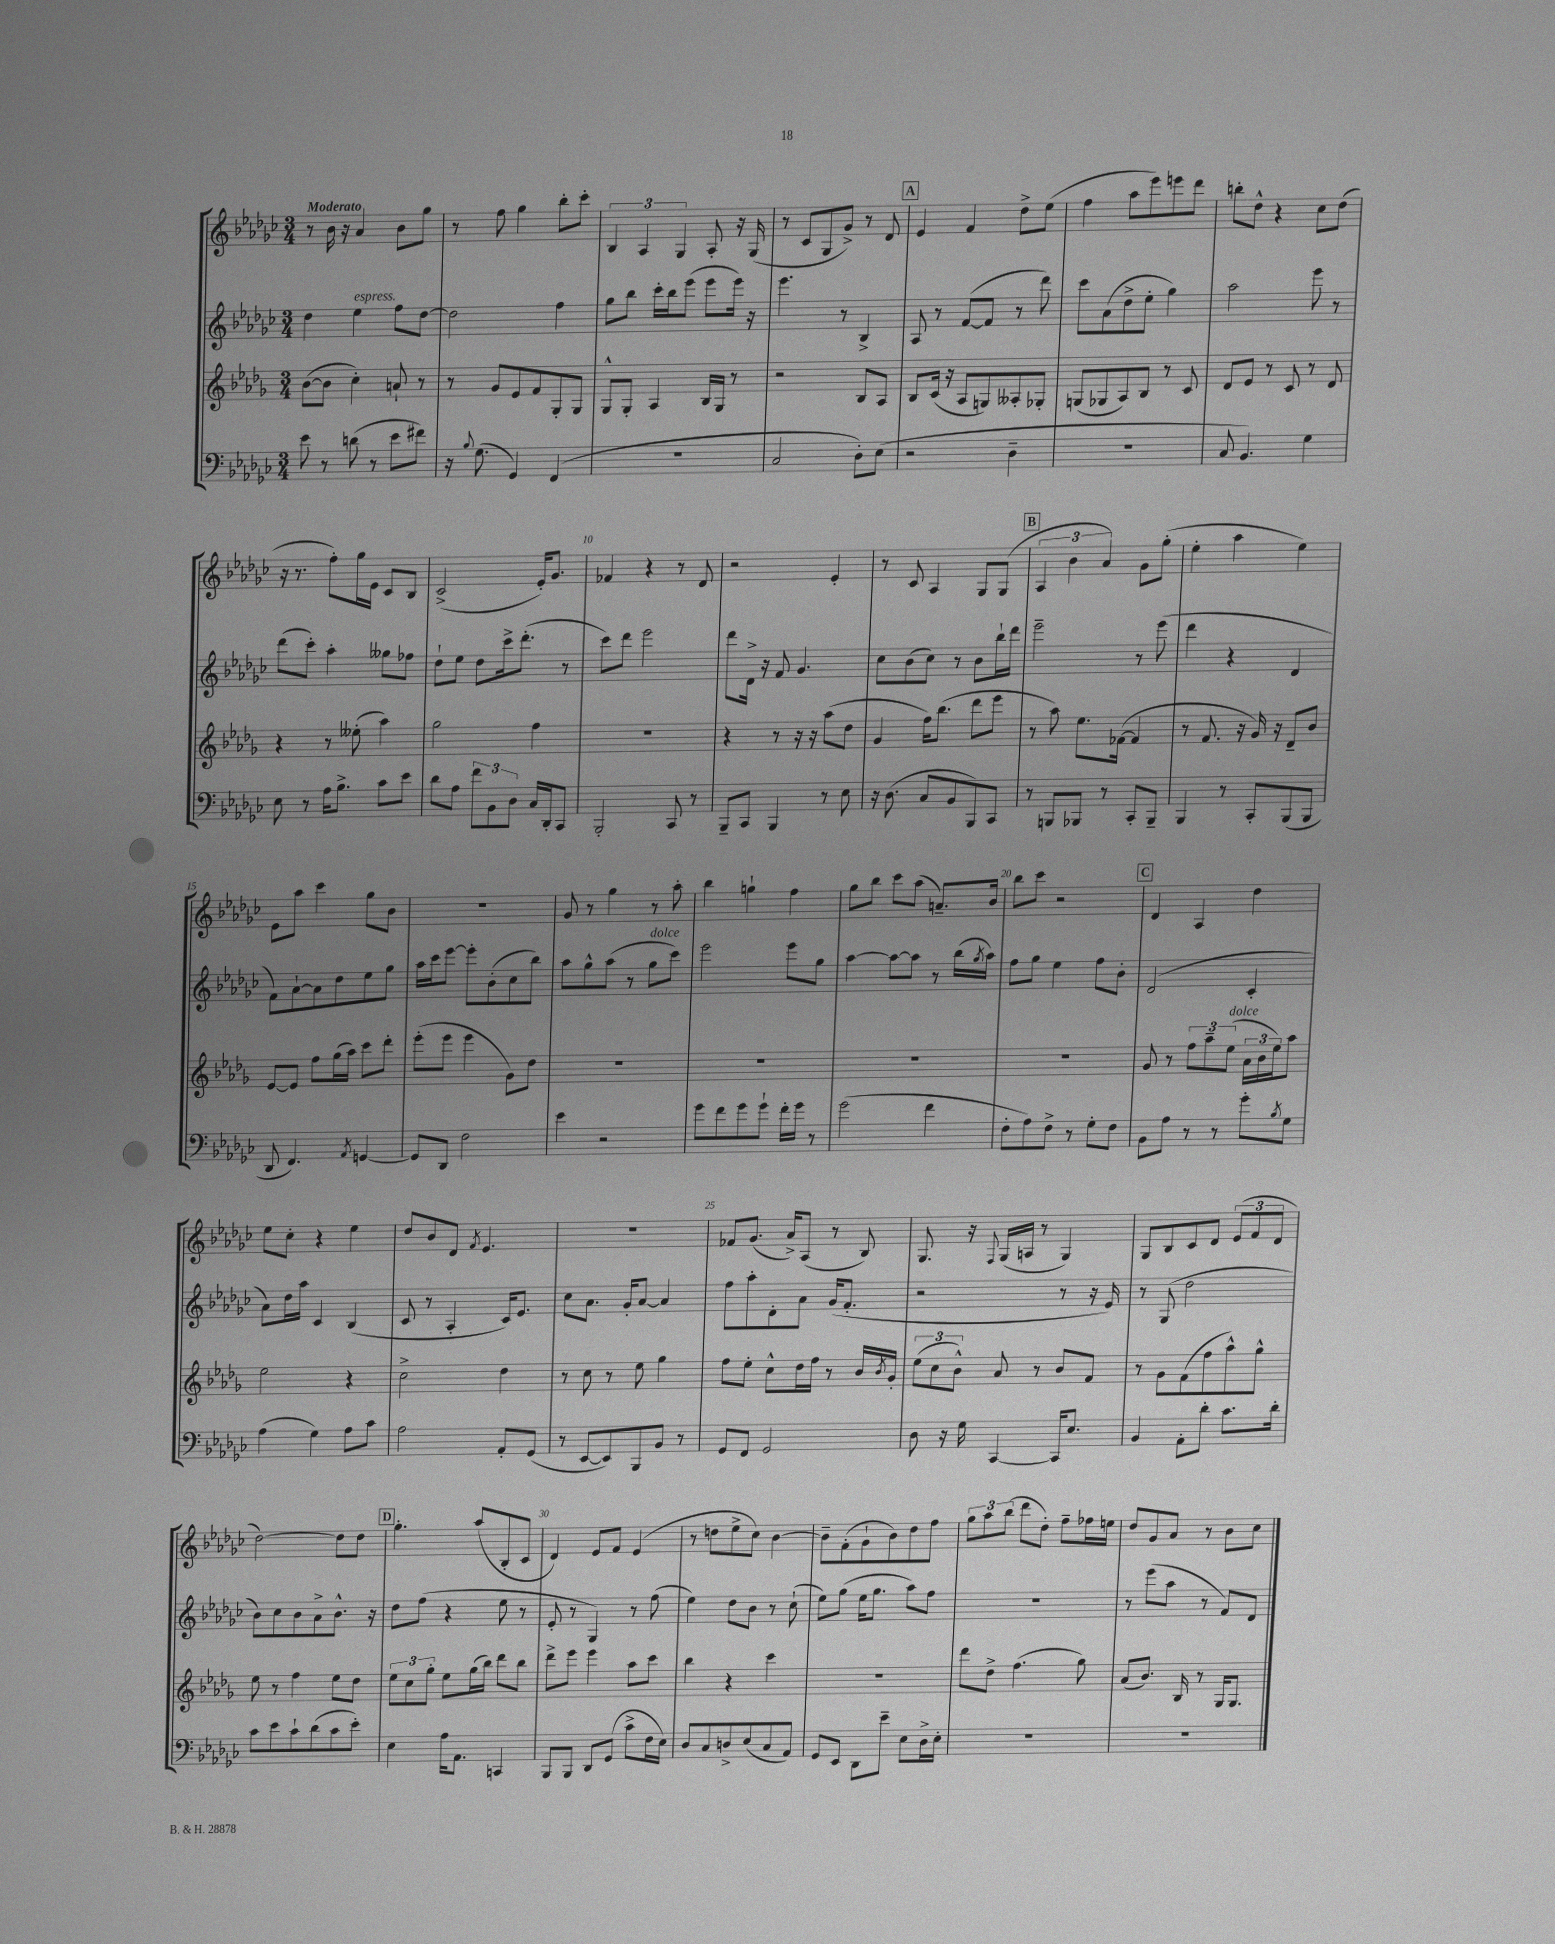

**kern	**kern	**kern	**kern
*staff4	*staff3	*staff2	*staff1
*clefF4	*clefG2	*clefG2	*clefG2
*k[b-e-a-d-g-c-]	*k[b-e-a-d-g-]	*k[b-e-a-d-g-c-]	*k[b-e-a-d-g-c-]
*M3/4	*M3/4	*M3/4	*M3/4
8e-\	([8b-\L	4dd-\	8r
8r	8b-\]J	.	16b-\
.	.	.	16r
(8d\	4cc'\)	4ee-\	4a-/
8r	.	.	.
8e-\L	8a`/	8ff\L	8b-\L
8f#\J)	8r	[8dd-\J	8gg-\J
=	=	=	=
16r	8r	2dd-\]	8r
8qqB-/	.	.	.
(8.G-\	.	.	.
.	8g-/L	.	8ff\
4GG-/)	8e-/	.	4gg-\
.	8f/	.	.
(4FF/	8G-'/	4ff\	8bb-'\L
.	8G-/J	.	8ccc-'\J
=	=	=	=
2.r	8G-^^/L	8gg-\L	6B-/
.	8G-'/J	8bb-\J	.
.	.	.	6A-/
.	4A-/	16ccc-'\LL	.
.	.	16bb-\J	.
.	.	.	6G-/
.	.	(8eee-\J	.
.	16B-/LL	8eee-\L	8A-'/
.	16G-/JJ	.	.
.	8r	16eee-\Jk)	16r
.	.	16r	(16G-/
=	=	=	=
2C-/	2r	4.eee-\	8r
.	.	.	8c-/L
.	.	.	8G-/
.	.	8r	8g-^/J)
8D-'\L)	8B-/L	4B-^/	8r
(8E-\J	8A-/J	.	8d-/
=	=	=	=
2r	8B-/L	8A-/	4e-/
.	(16c/Jk	8r	.
.	16r	.	.
.	8A-/L	([8f/L	4f/
.	8G/)	8f/]J	.
4D-~\	8A--'/	8r	8dd-^\L
.	8G-'/J	8ddd-\)	(8ee-\J
=	=	=	=
2.r	(8G/L	8ccc-\L	4ff\
.	8G-/	(8a-\	.
.	8A-/)	8dd-^\	8aa-\L
.	8B-/J	8ee-'\J	8eee-\)
.	8r	4gg-\)	8eee\
.	8c/	.	8ddd-\J
=	=	=	=
8C-/	8d-/L	2aa-\	8bb'\L
4.BB-/)	8e-/J	.	8dd-^^\J
.	8r	.	4r
.	8c/	.	.
4G-\	8r	8eee-\	8cc-\L
.	8d-/	8r	(8dd-\J
=	=	=	=
8E-\	4r	(8ddd-\L	16r
.	.	.	8.r
8r	.	8ccc-'\J)	.
16A-\LK	8r	4aa-'\	8ff'\L)
8.B-^\J	.	.	.
.	(8ee--'\	.	16gg-\L
.	.	.	16e-\JJ
8c-\L	4aa-\)	8gg--\L	8c-/L
8e-\J	.	8ff-\J	8B-/J
=	=	=	=
8d-\L	2gg-\	8dd-`\L	(2c-^/
8A-\J	.	8ee-\J	.
12f\L	.	8dd-\L	.
12BB-\	.	.	.
.	.	16ccc-^\k	.
12D-\J	.	.	.
.	.	(8.ddd-'\J	.
16C-/LL	4ff\	.	16e-'/LK)
16DD-'/J	.	.	8.g-/J
8CC-/J	.	8r	.
=	=	=	=
2BBB-'/	2.r	8ccc-\L)	4f-/
.	.	8ddd-\J	.
.	.	2eee-\	4r
8CC-/	.	.	8r
8r	.	.	8d-/
=	=	=	=
8BBB-~/L	4r	8ddd-\L	2r
8CC-/J	.	16d-^\Jk	.
.	.	16r	.
4BBB-/	8r	8f/	.
.	16r	4.g-/	.
.	16r	.	.
8r	(8aa-\L	.	4e-'/
8E-\	8dd-\J	.	.
=	=	=	=
16r	4g-/	8cc-\L	8r
(8.D-\	.	.	.
.	.	(8b-\	8c-/
8C-/L	16ff\LK)	8cc-\J)	4A-/
.	(8.bb-\J	.	.
8BB-/	.	8r	.
8BBB-/)	8ddd-\L	8b-\L	8G-/L
8CC-/J	8eee-\J	16bb-`\L	(8G-/J
.	.	16ddd-\JJ	.
=	=	=	=
8r	8r	2eee-~\	6A-/
8BBB/L	8aa-\)	.	.
.	.	.	6b-\
8BBB-/J	8.ee-\L	.	.
.	.	.	6a-/)
8r	.	.	.
.	([16f-\Jk	.	.
8CC-'/L	4f-/]	8r	8g-\L
8BBB-~/J	.	(8eee-\	(8gg-'\J
=	=	=	=
4BBB-/	8r	4ddd-\	4ee-'\
.	8.f/	.	.
8r	.	4r	4aa-\
.	16r	.	.
8CC-'/L	16g-/)	.	.
.	16r	.	.
(8BBB-/	8d-~/L	4d-/	4ee-\)
8BBB-/J	8b-/J	.	.
=	=	=	=
8DD-/	[8e-/L	8f\L)	8e-\L
4.FF/)	8e-/]J	[8a-`\	8aa-\J
.	8ff\L	8a-\]	4ccc-\
.	(16gg-\L	8dd-\	.
.	16aa-\JJ)	.	.
8qAA-/	.	.	.
[4GG/	8ccc\L	8ee-\	8gg-\L
.	8ddd-'\J	8gg-\J	8b-\J
=	=	=	=
8GG/]L	(8eee-'\L	16aa-\LL	2.r
.	.	16ccc-\J	.
8DD-/J	8eee-\J	[8eee-\J	.
2F\	4eee-\	8eee-'\]L	.
.	.	(8b-'\	.
.	8g-\L)	8cc-\	.
.	8dd-\J	8bb-\J)	.
=	=	=	=
4e-\	2.r	8aa-\L	8g-/
.	.	8gg-^^\	8r
2r	.	(8aa-\J	4gg-\
.	.	8r	.
.	.	8gg-\L	8r
.	.	8ccc-\J)	8aa-'\
=	=	=	=
8g-\L	2.r	2eee-\	4bb-\
8f\	.	.	.
8g-\	.	.	4gg`\
8g-`\J	.	.	.
16f'\LL	.	8eee-\L	4ff\
16g-\JJ	.	.	.
8r	.	8gg-\J	.
=	=	=	=
(2g-\	2.r	[4aa-\	8gg-\L
.	.	.	8bb-\J
.	.	8aa-\_L	8ccc-\L
.	.	8aa-\]J	(8aa-\J
4f\	.	8r	8.a~/L)
.	.	(16bb-\LL	.
.	.	8qgg-/	.
.	.	16aa-\JJ)	16b-/Jk
=	=	=	=
8F'\L	2.r	8ff\L	8bb-\L
8A-\)	.	8gg-\J	8ccc-\J
8F^\J	.	4ee-\	2r
8r	.	.	.
8G-'\L	.	8ff\L	.
8F\J	.	8b-'\J	.
=	=	=	=
8BB-\L	8g-/	(2d-/	4d-/
8A-\J	8r	.	.
8r	12ff\L	.	4A-/
.	12aa-~\	.	.
8r	.	.	.
.	(12ee-\J	.	.
8g-'\L	24a-\LL	4c-'/	4dd-\
.	24b-\	.	.
.	24ee-\J)	.	.
8qB-/	.	.	.
8G-\J	8aa-\J	.	.
=	=	=	=
(4A-\	2ee-\	8a-\L)	8ee-\L
.	.	16dd-\L	8cc-'\J
.	.	16aa-\JJ	.
4G-\)	.	4c-/	4r
8A-\L	4r	(4B-/	4ee-\
8c-\J	.	.	.
=	=	=	=
2A-\	2cc^\	8c-/	8dd-/L
.	.	8r	8b-/
.	.	4A-'/	8d-/J
.	.	.	8qf/
.	.	.	4.e-/
8AA-'/L	4dd-\	16c-/LK)	.
.	.	8.e-/J	.
(8GG-/J	.	.	.
=	=	=	=
8r	8r	8cc-\L	2.r
[8EE-/L	8cc\	8.a-\J	.
8EE-/])	8r	.	.
.	.	16g-'/LK	.
8BBB-/	8ee-\	[8a-/J	.
8BB-/J	4gg-\	4a-/]	.
8r	.	.	.
=	=	=	=
8GG-/L	8ff\L	8ff\L	8f-/L
8FF/J	8ee-'\J	8aa-'\	(8.g-/J
2GG-/	8cc^^\L	8d-'\	.
.	.	.	16a-^/LK)
.	16dd-\L	8a-\J	(8A-/J
.	16ff\JJ	.	.
.	8r	(16g-/LK	8r
.	.	8.f'/J	.
.	16b-/LL	.	8B-/)
.	8qb-/	.	.
.	16g-'/JJ	.	.
=	=	=	=
8D-\	(12ee-\L	2r	8.G-/
.	12cc\	.	.
16r	.	.	.
.	12b-^^\J)	.	.
16G-\	.	.	16r
.	.	.	8qqF/
[4CC-/	8a-/	.	(16G-/LL
.	.	.	16A/JJ
.	8r	.	8r
16CC-/]LK	8b-/L	8r	4G-/)
8.E-/J	.	.	.
.	8f/J	16r	.
.	.	16e-/)	.
=	=	=	=
4BB-/	8r	8r	8G-/L
.	8g-\L	(8G-/	8B-/
8AA-'\L	(8f\	2dd-\	8c-/
8d-'\J	8ff\	.	8d-/J
8.c-\L	8aa-^^\)	.	(12e-/L
.	.	.	12f/
.	8gg-^^\J	.	.
.	.	.	12d-/J
16d-'\Jk	.	.	.
=	=	=	=
8c-\L	8ee-\	8b-\L)	[2dd-\)
8e-\	8r	8cc-\	.
8c-`\	4ff\	8b-\	.
(8d-\	.	8a-^\	.
8c-\	8ee-\L	8.b-^^\J	8dd-\]L
8e-'\J)	8dd-\J	.	8dd-\J
.	.	16r	.
=	=	=	=
4E-\	12ee-\L	8dd-\L	4.gg-'\
.	12cc\	.	.
.	.	(8ff\J	.
.	12gg-'\J	.	.
16A-\LK	8ee-\L	4r	.
8.AA-\J	.	.	.
.	(16gg-\L	.	(8aa-/L
.	16bb-\JJ)	.	.
4CC/	8ddd-\L	8ee-\	8B-'/
.	8bb-\J	8r	8c-/J
=	=	=	=
8BBB-/L	8ddd-^\L	8e-'/	4d-/)
8BBB-/J	8eee-\J	8r	.
8DD-/L	4eee-\	4G-/)	8e-/L
(8GG-/J	.	.	8f/J
8c-^\L	8aa-\L	8r	(4e-/
16F\L	8ccc\J	(8ff\	.
16E-\JJ)	.	.	.
=	=	=	=
8D-/L	4bb-\	4ee-\)	8r
8C-/	.	.	8dd\L
8D^/	4r	8dd-\L	8ee-^\
(8E-/	.	8b-\J	8cc-\J)
8C-/	4ccc\	8r	[4b-\
8AA-/J)	.	(8cc-`\	.
=	=	=	=
8GG-/L	2.r	8ee-\L)	8b-~\]L
8EE-/J	.	(8gg-\J	(8f'\
8DD-\L	.	16ee-\LK	8g-`\
.	.	8.gg-\J	.
8e-~\J	.	.	8b-\)
8E-\L	.	8aa-\L)	8dd-\
16D-^\L	.	8ff\J	8ff\J
16E-'\JJ	.	.	.
=	=	=	=
2.r	8ddd-\L	2.r	12gg-\L
.	.	.	12aa-\
.	8dd-^\J	.	.
.	.	.	(12bb-\J
.	(4.ff\	.	8ddd-\L
.	.	.	8dd-'\J)
.	.	.	8ff~\L
.	8gg-\)	.	16ff-\L
.	.	.	16ee\JJ
=	=	=	=
2.r	(8a-/L	8r	8dd-/L
.	8.b-/J)	(8eee-\L	8g-/
.	.	8aa-\J	8a-/J
.	16B-/	.	.
.	8r	8r	8r
.	16G-/LK	8f/L)	8b-\L
.	8.G-/J	.	.
.	.	8d-/J	8cc-\J
==	==	==	==
*-	*-	*-	*-
